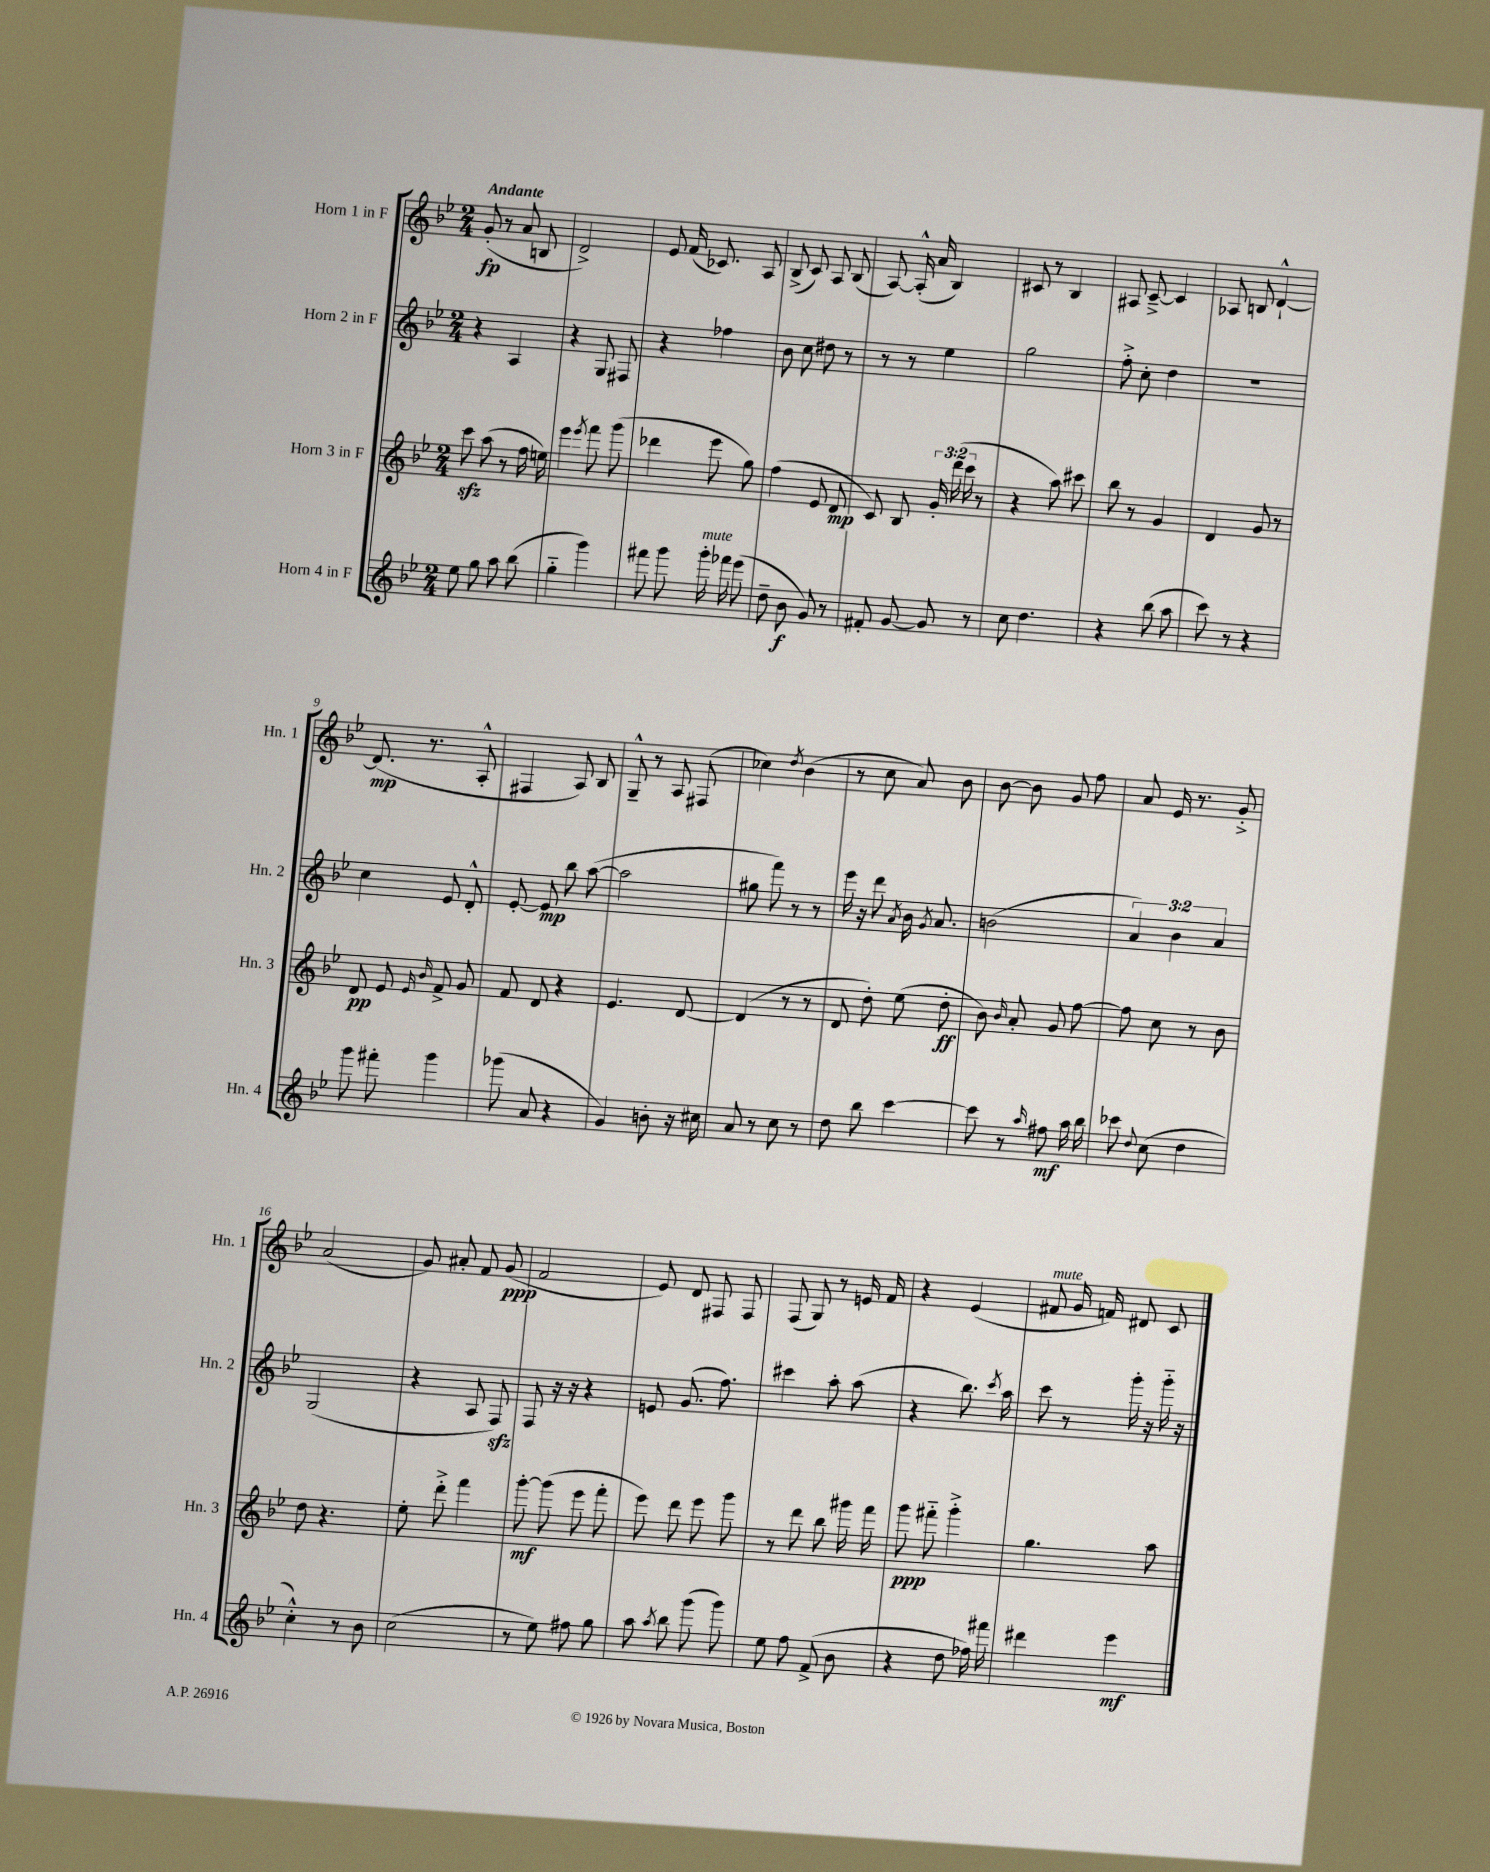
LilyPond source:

<<
\new StaffGroup <<
\new Staff = "s0" \with { instrumentName = "Horn 1 in F" shortInstrumentName = "Hn. 1" } {
    \clef treble \key bes \major \numericTimeSignature \time 2/4 \tempo "Andante"
    \autoBeamOff g'8-.\fp( r8 a'8 b8 |
    d'2->) |
    ees'8 f'16( ces'8.) a8 |
    bes8->( c'8) a8 bes8( |
    a8~) a16-.-^( a'16 bes4) |
    cis'8 r8 bes4 |
    ais8 c'8~---> c'4 |
    aes8 b8 d'4~-!-^ |
    d'8.\mp( r8. a8-.-^ |
    fis4 a8) bes8 |
    g8---^ r8 a8 fis8( |
    ces''4) \acciaccatura { d''8 } bes'4( |
    r8 c''8 a'8) bes'8 |
    bes'8~ bes'8 g'8 f''8 |
    a'8 ees'16 r8. g'8-.-> |
    a'2( |
    g'8) ais'8-. f'8 g'8\ppp( |
    f'2 |
    ees'8) d'8 fis8 fis8 |
    f8( g8) r8 e'16 f'16 |
    r4 ees'4( |
    fis'8^\markup { \italic "mute" } g'16 f'16) dis'8 c'8 \bar "|." |
}
\new Staff = "s1" \with { instrumentName = "Horn 2 in F" shortInstrumentName = "Hn. 2" } {
    \clef treble \key bes \major \numericTimeSignature \time 2/4 \override Staff.TupletNumber.text = #tuplet-number::calc-fraction-text
    \autoBeamOff r4 a4 |
    r4 g8 fis8 |
    r4 fes''4 |
    bes'8 c''8 dis''8 r8 |
    r8 r8 ees''4 |
    g''2 |
    f''8-.-> c''8-. d''4 |
    r2 |
    c''4 ees'8 d'8-.-^ |
    ees'8~-. ees'8\mp bes''8 a''8~( |
    a''2 |
    gis''8 f'''8) r8 r8 |
    ees'''16 r16 d'''8 \acciaccatura { a'8 } bes'16 \acciaccatura { g'8 } a'8. |
    b'2( |
    \tuplet 3/2 { a'4) bes'4 a'4 } |
    g2( |
    r4 a8 f8\sfz) |
    f8 r16 r16 r4 |
    e'8 g'8.( f''8.) |
    cis'''4 a''8-. a''8( |
    r4 bes''8.) \acciaccatura { c'''8 } a''16 |
    c'''8 r8 g'''16-. r16 g'''16-_ r16 \bar "|." |
}
\new Staff = "s2" \with { instrumentName = "Horn 3 in F" shortInstrumentName = "Hn. 3" } {
    \clef treble \key bes \major \numericTimeSignature \time 2/4 \override Staff.TupletNumber.text = #tuplet-number::calc-fraction-text
    \autoBeamOff c'''8\sfz a''8( r8 f''16 e''16) |
    ees'''4 \acciaccatura { ees'''8 } f'''8 g'''8( |
    des'''4 ees'''8 g''8) |
    f''4( ees'8 d'8\mp |
    c'8) bes8 \tuplet 3/2 { g'16-. d'''16( c'''16 } r8 |
    r4 a''8) cis'''8 |
    bes''8 r8 g'4 |
    d'4 g'8 r8 |
    d'8\pp ees'8 \grace { ees'16 bes'16 } f'8-> g'8 |
    f'8 d'8 r4 |
    ees'4. d'8~ |
    d'4( r8 r8 |
    d'8 d''8-.) ees''8( d''8-.\ff |
    bes'8) \grace { bes'16 } a'8-. g'8 f''8~ |
    f''8 c''8 r8 bes'8 |
    d''8 r4. |
    ees''8-. d'''8-.-> f'''4 |
    g'''8~-.\mf g'''8( ees'''8 f'''8-. |
    ees'''8) d'''8 ees'''8 g'''8 |
    r8 d'''8 bes''8 gis'''16 f'''16 |
    g'''8\ppp fis'''8-_ g'''4-.-> |
    g''4. a''8 \bar "|." |
}
\new Staff = "s3" \with { instrumentName = "Horn 4 in F" shortInstrumentName = "Hn. 4" } {
    \clef treble \key bes \major \numericTimeSignature \time 2/4
    \autoBeamOff ees''8 g''8 a''8 bes''8( |
    g''4-_ g'''4) |
    fis'''8 g'''8 g'''16-.^\markup { \italic "mute" } fes'''16 ees'''8( |
    d''8-- bes'8\f g'8) r8 |
    fis'8-. g'8~ g'8 r8 |
    c''8 d''4. |
    r4 bes''8( a''8 |
    c'''8) r8 r4 |
    g'''8 fis'''8-. g'''4 |
    ges'''8( a'8 r4 |
    g'4) b'8-. r16 cis''16 |
    a'8 r8 c''8 r8 |
    d''8 bes''8 c'''4~ |
    c'''8 r8 \grace { a''16 } fis''8\mf a''16 bes''16 |
    ces'''8 \appoggiatura { d''8 } c''8( d''4 |
    c''4-.-^) r8 bes'8 |
    c''2( |
    r8 ees''8) fis''8 g''8 |
    a''8 \acciaccatura { a''8 } bes''8 g'''8( g'''8) |
    ees''8 f''8 f'8->( bes'8 |
    r4 d''8 fes''16) fis'''16 |
    dis'''4 ees'''4\mf \bar "|." |
}
>>
>>
